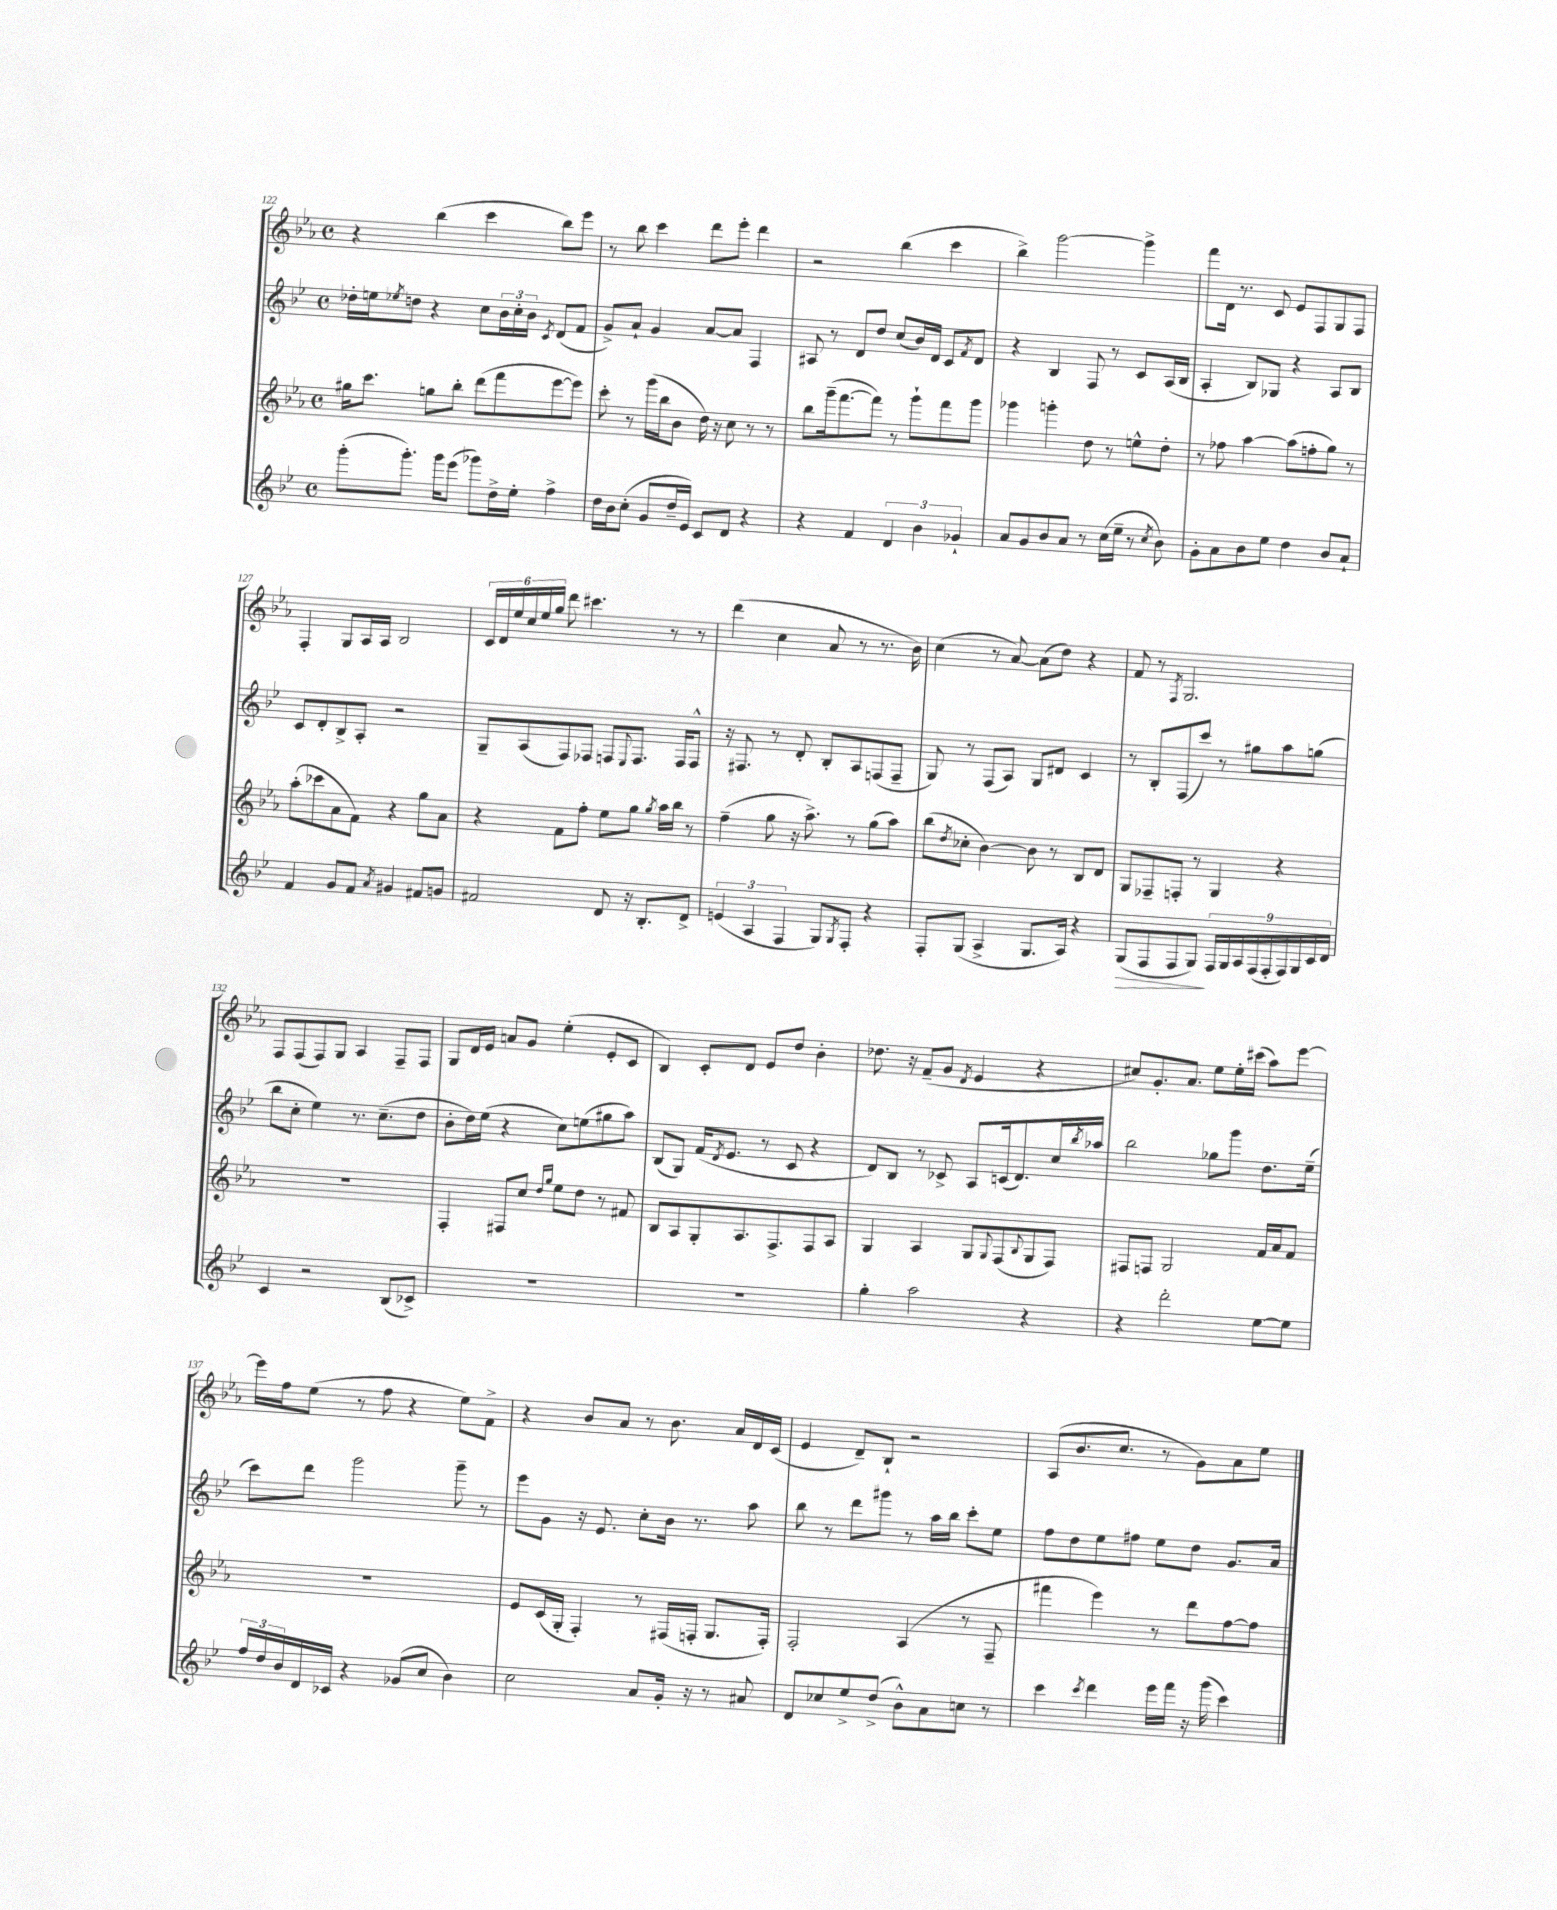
<<
\new StaffGroup <<
\new Staff = "s0" {
    \clef treble \key ees \major \defaultTimeSignature \time 4/4
    r4 bes''4( c'''4 bes''8) ees'''8 |
    r8 bes''8 c'''4 d'''8 ees'''8-. d'''4 |
    r2 bes''4( c'''4 |
    bes''4->) g'''2~ g'''4-> |
    f'''8 d'16 r8. c'8 ees'8 f8 g8 f8 |
    f4-. g8 aes16 aes16 bes2 |
    \tuplet 6/4 { c'16 d'16 ees''16 c''16 ees''16 g''16 } d'''8 cis'''4. r8 r8 |
    d'''4( c''4 aes'8 r8 r8. bes'16) |
    c''4( r8 aes'8~) aes'8( d''8) r4 |
    f'8 r8 \acciaccatura { f8 } g2. |
    f8 f8( f8) g8 aes4 f8-- f8 |
    g8 d'16 ees'16 a'8 g'8 ees''4-.( ees'8-. c'8 |
    bes4) c'8-. d'8 ees'8 d''8 bes'4-. |
    des''8. r16 f'8--( g'8 \acciaccatura { d'8 } ees'4 r4 |
    cis''8) g'8.-. aes'8. ees''8 ees''16-. cis'''16( aes''8) ees'''8~ |
    ees'''16 f''16 ees''8( r8 f''8 r4 ees''8) f'8-> |
    r4 bes'8 aes'8 r8 bes'8. aes'16 d'16 c'16( |
    ees'4 d'8--) bes8-! r2 |
    aes8( bes'8. c''8. r8 g'8) aes'8 ees''8 \bar "|." |
}
\new Staff = "s1" {
    \clef treble \key bes \major \defaultTimeSignature \time 4/4
    des''16-. e''16 \acciaccatura { ees''8 } d''8 r4 c''8 \tuplet 3/2 { bes'16 c''16-. bes'16 } \acciaccatura { c'8 } d'8( f'8 |
    g'8->) a'8-! g'4 a'8~ a'8 f4 |
    ais8 r8 d'8 d''8 c''8( bes'16) d'16 c'8 \acciaccatura { f'8 } d'8 |
    r4 bes4 f8 r8 c'8 a16( bes16 |
    a4-. bes8) ges8 r4 a8 bes8 |
    c'8 d'8-. bes8-> a8-. r2 |
    g8-- a8( f8) fes8 f8 \appoggiatura { ees8 } f8. f16 f8-^ |
    r16 fis8. r8 d'8-. bes8-. a8 f8( f8-- |
    g8) r8 f8( a8) g8 dis'8 c'4 |
    r8 bes8-. f8( c'''8) r8 gis''8 a''8 g''8( |
    bes''8 c''8-. ees''4) r8. c''8.--( d''8 |
    bes'8-. d''16) ees''16( r4 c''8) e''8( gis''8 a''8) |
    bes8( g8) f'16( \acciaccatura { d'8 } ees'8. r8 c'8 r4 |
    d'8) bes8 r8 ces'8-> a8 c'16( d'8.) c''16 \acciaccatura { bes''8 } aes''16 |
    bes''2 ges''8 g'''8 d''8. ees''16--( |
    c'''8) d'''8 g'''2 g'''8-- r8 |
    ees'''8 g'8 r16 ees'8. c''8-. bes'16 r8. a''8 |
    bes''8 r8 d'''8 gis'''8 r8 a''16 bes''16 c'''8-. ees''8 |
    f''8 d''8 ees''8 fis''8 ees''8 d''8 g'8. a'16 \bar "|." |
}
\new Staff = "s2" {
    \clef treble \key ees \major \defaultTimeSignature \time 4/4
    gis''16 c'''8. g''8 bes''8-. d'''8( f'''8 ees'''8~ ees'''8) |
    c'''8-. r8 g'''16( bes''16 bes'8 d''16) r16 c''8 r8 r8 |
    bes''8 g'''16--( f'''8.~ f'''8) r8 g'''8-! f'''8 g'''8 |
    ges'''4 g'''4-. d''8 r8 e''8-^ d''8-. |
    r8 fes''8 aes''4~ aes''8( f''8-. g''8) r8 |
    aes''8-.( ces'''8 aes'8 f'8) r4 g''8 aes'8 |
    r4 f'8 f''8-. ees''8 g''8 \acciaccatura { g''8 } aes''16 bes''16 r8 |
    f''4--( g''8 r16 aes''8.->) r8 g''8( aes''8) |
    bes''8( \acciaccatura { d''8 } ces''8-. bes'4~) bes'8 r8 bes8 d'8 |
    g8 fes8-- f8-. r8 g4 r4 |
    R1 |
    f4-. fis8 c''8 \grace { d''16 g''16 } ees''8 d''8 r8 fis'8 |
    bes8 aes8 g8-. aes8. f8.-> f8 aes8 |
    g4 aes4 g8 \appoggiatura { g8 } f8( \appoggiatura { bes8 } g8 f8) |
    fis8 f8 g2 f'16 aes'16 f'8 |
    R1 |
    ees'8 c'16( g16-. f4-.) r8 fis16( f16-. g8. f16-.) |
    f2-. aes4( r8 f8-- |
    fis'''4 ees'''4) r8 d'''8 f''8~ f''8 \bar "|." |
}
\new Staff = "s3" {
    \clef treble \key bes \major \defaultTimeSignature \time 4/4
    g'''8-.( g'''8.-.) g'''16 ees'''8( ges'''8) d''16-> ees''16-. f''4-> |
    d''16 bes'16 c''8-.( g'8 d''16-- ees'16) c'8 d'8 r4 |
    r4 f'4 \tuplet 3/2 { d'4 bes'4 ges'4-! } |
    a'8 g'8 bes'8 a'8 r8 c''16( ees''16-- r8 \acciaccatura { c''8 } bes'8) |
    g'8-. a'8 bes'8 ees''8 d''4 bes'8 a'8-! |
    f'4 g'8 f'8 \acciaccatura { a'8 } gis'4 fis'8 g'8 |
    fis'2 d'8 r16 bes8.-. d'8-> |
    \tuplet 3/2 { e'4( a4 f4 } g8) \acciaccatura { g8 } f8-. r4 |
    f8-. g8( a4-> g8. a16) r4 |
    g8\>( f8 f8 g8\!) \tuplet 9/8 { f16 g16 a16 f16( f16-. f16) g16 c'16 d'16 } |
    c'4 r2 bes8( ces'8->) |
    R1 |
    R1 |
    g''4-. a''2 r4 |
    r4 d'''2-. ees''8~ ees''8 |
    \tuplet 3/2 { f''16 d''16 bes'16 } d'16 ces'16 r4 ges'8( c''8 bes'4) |
    c''2 a'8 g'16-. r16 r8 ais'8 |
    d'8 ces''8 ees''8-> d''8->( bes'8-^) a'8 c''8 r8 |
    c'''4 \acciaccatura { c'''8 } d'''4 ees'''16 f'''16 r16 g'''16( c'''4) \bar "|." |
}
>>
>>
\layout { \context { \Score currentBarNumber = #122 } }
